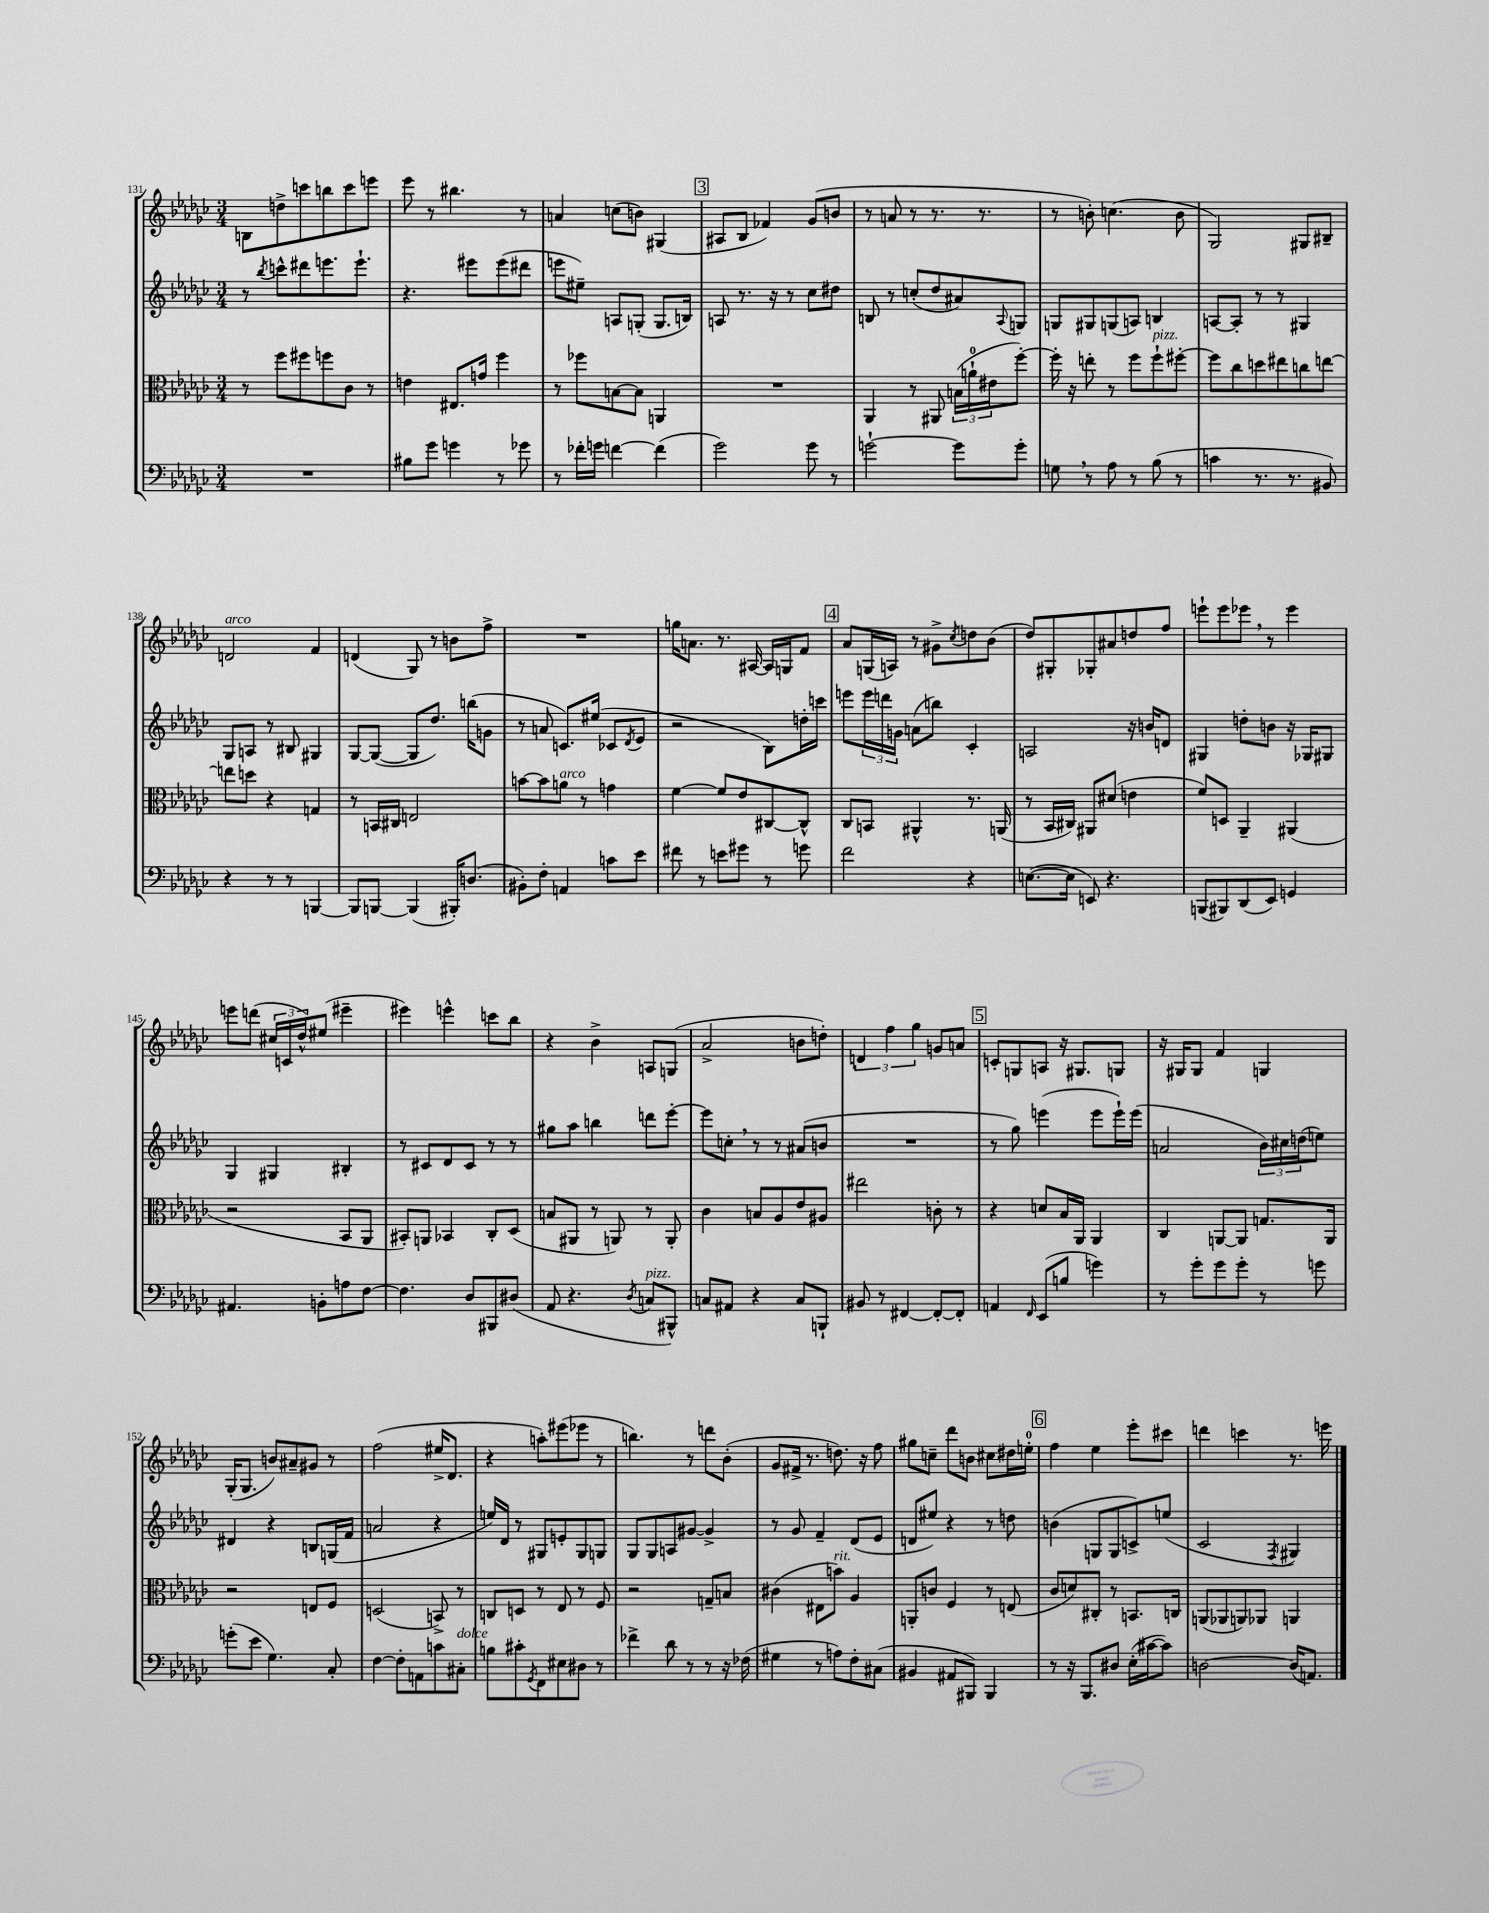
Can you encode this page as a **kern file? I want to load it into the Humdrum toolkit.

**kern	**kern	**kern	**kern
*staff4	*staff3	*staff2	*staff1
*clefF4	*clefC3	*clefG2	*clefG2
*k[b-e-a-d-g-c-]	*k[b-e-a-d-g-c-]	*k[b-e-a-d-g-c-]	*k[b-e-a-d-g-c-]
*M3/4	*M3/4	*M3/4	*M3/4
2.r	8r	8r	8B
.	.	8qbb-	.
.	8ff	8ccc^^	8dd^
.	8ff#	8ddd#	8ccc
.	8ff	8.eee	8bb
.	8c-	.	8ccc
.	.	8.eee`	.
.	8r	.	8eee
=	=	=	=
8B#	4e	4.r	8eee-
8g-	.	.	8r
4g	8.E#	.	4.bb#
.	.	8eee#	.
.	16g	.	.
8r	4ff	(8eee#	.
8g-	.	8ddd#	8r
=	=	=	=
8r	8r	8eee	4a
16f-'	8ff-	8ee#~)	.
16g	.	.	.
[4f	[8B	8A	(8cc
.	8B]	(8G'	8b)
(4f]	4AA	8.G	(4G#
.	.	16B)	.
=	=	=	=
2g-)	2.r	8A	8A#
.	.	8.r	8B-
.	.	.	4f-)
.	.	16r	.
.	.	8r	.
8g-	.	8cc-	(8g-
8r	.	8dd#	8b
=	=	=	=
[2g`	4AA-	8B	8r
.	.	8r	8a
.	8r	(8cc'	8r
.	8AA#	8dd-	8.r
8g]	(24B	8a#)	.
.	24a`	.	.
.	.	.	8.r
.	24e#	.	.
.	.	8qqA-	.
8g'	[8ff')	8G	.
=	=	=	=
8G	16ff']	8G	8r
.	16r	.	.
8r	8ee'	8G#	8b')
8A-	8r	(8G	(4.cc
8r	8ff	8A)	.
(8B-	8ff`	4B	.
8r	[8ff#'	.	8b
=	=	=	=
4c	8ff#]	[8A	2G-)
.	8cc-	8A']	.
8.r	8dd	8r	.
.	8ee#	8r	.
8.r	.	.	.
.	8cc	4G#	8G#
8BB#)	[8ee	.	8B#~
=	=	=	=
4r	8ee]	8G-	2d
.	8dd	8A	.
8r	4r	8r	.
8r	.	8B#	.
[4BBB	4G	4G#	4f
=	=	=	=
8BBB]	8r	[8G-	(4d
[8BBB	16BB	(8G-_	.
.	16C#	.	.
(4BBB]	2E	8G-]	8G-)
.	.	8.dd-)	8r
16BBB#')	.	.	8b
(8.D	.	(16bb	.
.	.	8g	8ff^
=	=	=	=
8BB#')	[8b	8r	2.r
8F'	8b]	8a	.
4AA	8a	8.c)	.
.	8r	.	.
.	.	(16ee#	.
8c	4g	8c-	.
.	.	8qd-	.
8e-	.	8e-	.
=	=	=	=
8f#	[4f	2r	16gg
.	.	.	8.a
8r	.	.	.
8e	8f]	.	8.r
8g#	8e-	.	.
.	.	.	[16A#
8r	[8C#	8B-)	16A#]
.	.	.	16G
8g	8C#^^]	16dd'	8f
.	.	16ccc	.
=	=	=	=
2f	8C-	8eee	8a-
.	8BB	24eee	(16G
.	.	24ddd	.
.	.	.	16A)
.	.	24g	.
.	4AA#^^	(8a	8r
.	.	8bb)	8g#^
.	.	.	8qcc-
4r	8.r	4c-'	8dd
.	.	.	(8b-
.	(16AA	.	.
=	=	=	=
([8.E	8r	2A	8dd-)
.	16BB-	.	8G#'
16E]	16C#)	.	.
8EE)	8AA#	.	8G-'
4.r	(8d#	.	8a#
.	4e	16r	8dd
.	.	16b	.
.	.	8d	8ff
=	=	=	=
(8BBB	8f)	4G#	8eee`
8BBB#)	8D	.	8eee
(8DD-	4AA-~	8dd'	8eee-
8EE-)	.	8b	8r
4GG	(4AA#	16r	4eee-
.	.	16G-	.
.	.	8G#	.
=	=	=	=
4.AA#	2r	4G-	8eee
.	.	.	(8ddd
.	.	4G#	24cc#
.	.	.	24c
.	.	.	24dd-^^)
8BB'	.	.	(8ee#
8A	8BB-	4B#'	4eee#~
[8F	8AA-	.	.
=	=	=	=
4.F]	8BB#')	8r	4eee#)
.	8AA	8c#	.
.	4BB-	8d-	4eee^^
8D-	.	8c#	.
8BBB#	8C-'	8r	8ccc
(8D#	(8D-	8r	8bb-
=	=	=	=
8AA-	8B	8gg#	4r
4.r	8AA#	8aa-	.
.	8r	4bb	4b-^
.	8AA)	.	.
8qD-	.	.	.
8C	8r	8ddd	8A
8BBB#^^)	8AA'	[8eee-'	(8G
=	=	=	=
8C	4c-	8eee-]	2a-^
8AA#	.	8cc'	.
4r	8B	8r	.
.	8A-	8r	.
8C	8e-	(8a#	8b
8BBB`	8A#	8b	8dd')
=	=	=	=
8BB#	2ee#	2.r	6d
8r	.	.	.
.	.	.	6ff
[4FF#	.	.	.
.	.	.	6gg-
8FF#'_	8c'	.	8g
8FF#']	8r	.	8a
=	=	=	=
4AA	4r	8r	8c'
.	.	8gg-)	8G
16qqFF	.	.	.
(8EE-	8d	(4eee	8A
8B	16B-	.	16r
.	16AA-	.	8.G#
4g)	4AA-	8eee	.
.	.	16eee`)	8G
.	.	(16eee	.
=	=	=	=
8r	4C-	2a	16r
.	.	.	16G#
8g-'	.	.	8G#
8g-	[8AA	.	4f
8g-'	8AA]	.	.
8r	8.G	24b-)	4G
.	.	24cc#	.
.	.	(24dd	.
8g	.	8ee)	.
.	16AA	.	.
=	=	=	=
(8g'	2r	4d#	(16G-'
.	.	.	8.G-
8e-	.	.	.
4.G-)	.	4r	8b)
.	.	.	8a#~
.	8E	8B	8g#
8C-'	8F	(16G	8r
.	.	16f	.
=	=	=	=
[4F	(2D	2a	(2ff
8F']	.	.	.
8AA	.	.	.
8c	8BB^)	4r	16ee#^
.	.	.	8.d-
8C#'	8r	.	.
=	=	=	=
8B	8C	16ee)	4r
.	.	16d-	.
8c#'	8D	8r	.
8qGG-	.	.	.
8FF	8r	8G#	8aa')
8E#	8E-	8e'	(8eee#
8D#	8r	8G#	8eee-
8r	8F	8G	8r
=	=	=	=
4f-^	2r	8G-	4.bb)
.	.	8G-	.
8d-	.	8A	.
8r	.	[8g#	8r
8r	8G~	4g#^]	8ddd
16r	8B	.	(8b-'
(16F-	.	.	.
=	=	=	=
4G#	(4c#	8r	8g-
.	.	8g-	16f#^
.	.	.	8.r
8r	8E#	4f~	.
8A)	8b)	.	8.dd)
8F'	4A-	(8d-	.
.	.	.	16r
(8C#	.	8e-	8ff
=	=	=	=
4BB#	8AA'	8d	8gg#
.	8c	8ee#)	8cc~
8AA#	4F	4r	8ddd-
8BBB#)	.	.	8b
4BBB#	8r	8r	8cc#
.	(8E	8dd	16dd#
.	.	.	16ee'
=	=	=	=
8r	8c-	(4b	4ff
16r	8d)	.	.
8.BBB-	.	.	.
.	8C#'	8G	4ee-
8D#	8r	8G	.
(16E-'	8.BB	8c^)	8eee-'
[16c#	.	.	.
8c#])	.	(8ee	8ccc#
.	16C	.	.
=	=	=	=
[2D	(8AA	2c-	4ddd
.	8AA-	.	.
.	8AA)	.	4ccc
.	8AA-	.	.
.	.	8qF	.
(16D]	4AA	4G#)	8.r
8.AA)	.	.	.
.	.	.	16eee
==	==	==	==
*-	*-	*-	*-
